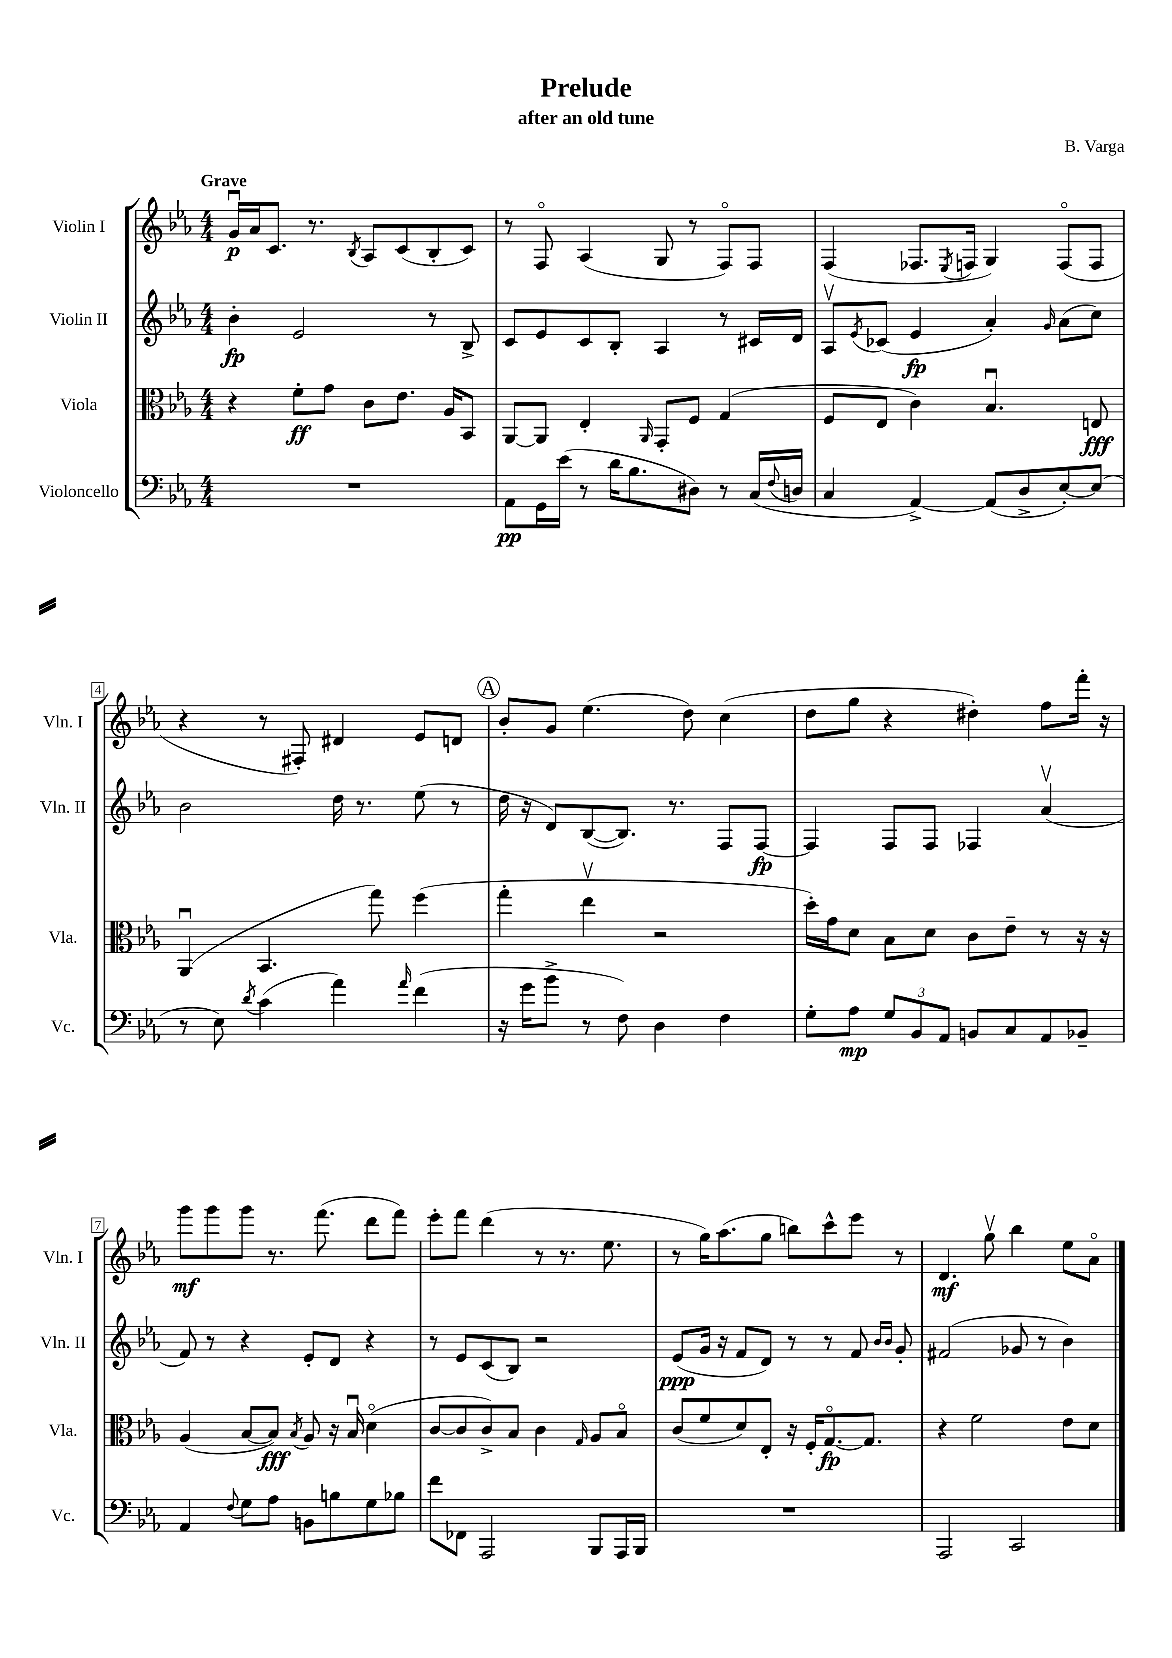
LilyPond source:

\header { title = "Prelude" composer = "B. Varga" subtitle = "after an old tune" }
<<
\new StaffGroup <<
\new Staff = "s0" \with { instrumentName = "Violin I" shortInstrumentName = "Vln. I" } {
    \clef treble \key ees \major \numericTimeSignature \time 4/4 \tempo "Grave"
    g'16\downbow\p aes'16 c'8. r8. \acciaccatura { bes8 } aes8 c'8( bes8-. c'8) |
    r8 f8\flageolet aes4( g8 r8 f8\flageolet) f8 |
    f4( fes8. \acciaccatura { ees8 } f16 g4) f8\flageolet( f8 |
    r4 r8 fis8-.) dis'4 ees'8 d'8 |
    \mark \markup { \circle "A" } bes'8-. g'8 ees''4.( d''8) c''4( |
    d''8 g''8 r4 dis''4-.) f''8 f'''16-. r16 |
    g'''8\mf g'''8 g'''8 r8. f'''8.( d'''8 f'''8) |
    ees'''8-. f'''8 d'''4( r8 r8. ees''8. |
    r8 g''16) aes''8.( g''8 b''8) c'''8-^ ees'''8 r8 |
    d'4.\mf g''8\upbow bes''4 ees''8 aes'8\flageolet \bar "|." |
}
\new Staff = "s1" \with { instrumentName = "Violin II" shortInstrumentName = "Vln. II" } {
    \clef treble \key ees \major \numericTimeSignature \time 4/4
    bes'4-.\fp ees'2 r8 bes8-> |
    c'8 ees'8 c'8 bes8-. aes4 r8 cis'16 d'16 |
    aes8\upbow \acciaccatura { ees'8 } ces'8( ees'4\fp aes'4-.) \grace { g'16 } aes'8( c''8) |
    bes'2 d''16 r8. ees''8( r8 |
    \mark \markup { \circle "A" } d''16 r16 d'8) bes8~( bes8.) r8. f8 f8~\fp |
    f4 f8 f8 fes4 aes'4\upbow( |
    f'8) r8 r4 ees'8-. d'8 r4 |
    r8 ees'8 c'8( bes8) r2 |
    ees'8\ppp( g'16 r16 f'8 d'8) r8 r8 f'8 \grace { bes'16 bes'16 } g'8-. |
    fis'2( ges'8 r8 bes'4) \bar "|." |
}
\new Staff = "s2" \with { instrumentName = "Viola" shortInstrumentName = "Vla." } {
    \clef alto \key ees \major \numericTimeSignature \time 4/4
    r4 f'8-.\ff g'8 c'8 ees'8. aes16 bes,8 |
    aes,8~ aes,8 ees4-. \grace { aes,16 } g,8-. f8 g4( |
    f8 ees8 c'4) bes4.\downbow e8\fff |
    aes,4\downbow( bes,4. g''8) f''4( |
    \mark \markup { \circle "A" } g''4-. ees''4\upbow r2 |
    d''16-.) g'16 d'8 bes8 d'8 c'8 ees'8-- r8 r16 r16 |
    aes4( bes8~ bes8\fff) \acciaccatura { bes8 } aes8 r16 bes16\downbow d'4\flageolet( |
    c'8~ c'8 c'8->) bes8 c'4 \grace { g16 } aes8 bes8\flageolet |
    c'8( f'8 d'8) ees8-. r16 f16-. g8.~\flageolet\fp g8. |
    r4 f'2 ees'8 d'8 \bar "|." |
}
\new Staff = "s3" \with { instrumentName = "Violoncello" shortInstrumentName = "Vc." } {
    \clef bass \key ees \major \numericTimeSignature \time 4/4
    R1 |
    aes,8\pp g,16 ees'16( r8 d'16 bes8. dis8) r8 c16( \appoggiatura { f8 } d16 |
    c4 aes,4~->) aes,8( d8-> ees8~-.) ees8( |
    r8 ees8) \acciaccatura { d'8 } c'4( aes'4) \grace { aes'16 } f'4( |
    \mark \markup { \circle "A" } r16 g'16 bes'8-> r8 f8) d4 f4 |
    g8-. aes8\mp \tuplet 3/2 { g8 bes,8 aes,8 } b,8 c8 aes,8 bes,8-- |
    aes,4 \appoggiatura { f8 } g8 aes8 b,8 b8 g8 bes8 |
    f'8 fes,8 aes,,2 bes,,8 aes,,16 bes,,16 |
    R1 |
    aes,,2 c,2 \bar "|." |
}
>>
>>
\layout { \context { \Score \override BarNumber.stencil = #(make-stencil-boxer 0.1 0.3 ly:text-interface::print) } }
